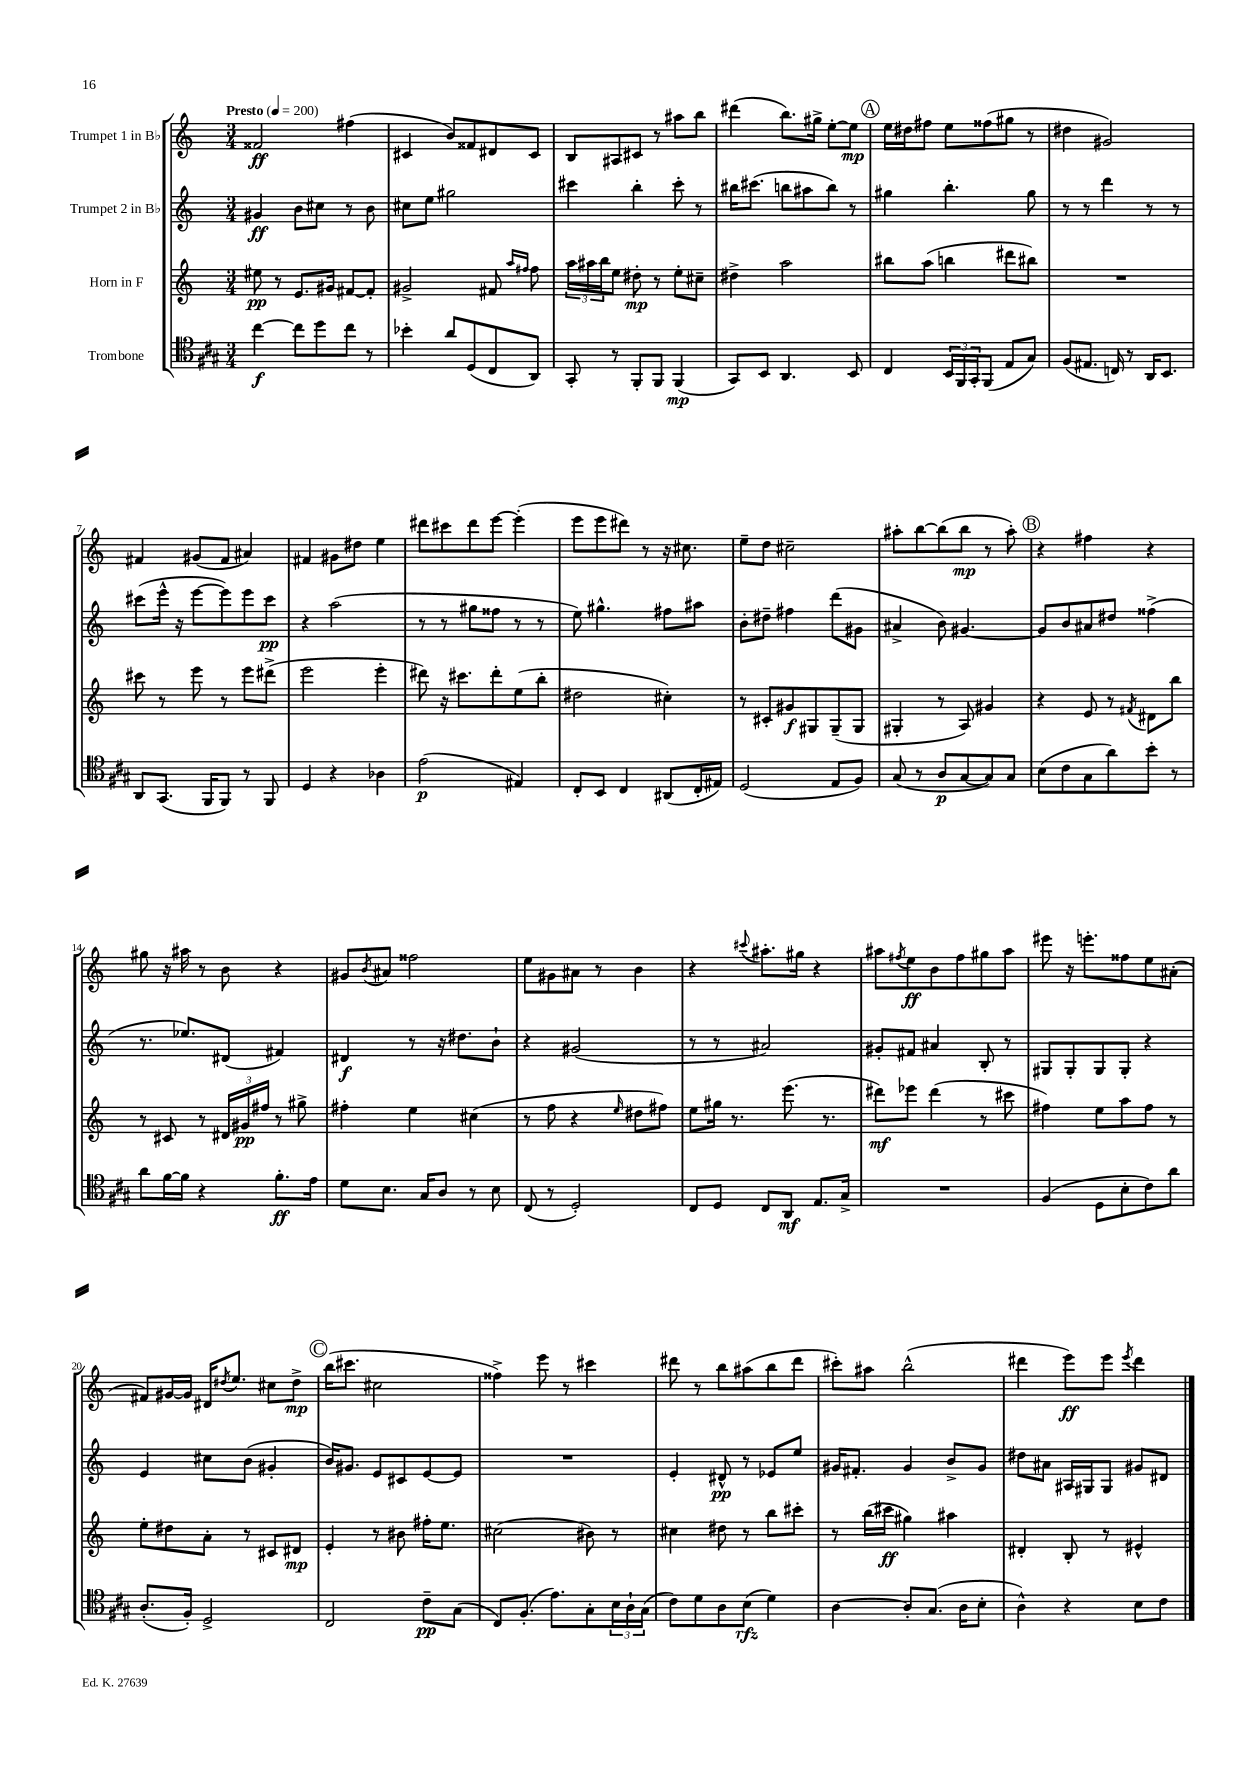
<<
\new StaffGroup <<
\new Staff = "s0" \with { instrumentName = "Trumpet 1 in Bb" } {
    \clef treble \key c \major \numericTimeSignature \time 3/4 \tempo "Presto" 4 = 200
    fisis'2\ff fis''4( |
    cis'4 b'8) fisis'8 dis'8 cis'8 |
    b8 ais8 cis'8 r8 ais''8 b''8 |
    dis'''4( b''8.) gis''16-> e''8~-. e''8\mp |
    \mark \markup { \circle "A" } e''16 dis''16 fis''8 e''8 fisis''8( gis''8 r8 |
    dis''4 gis'2) |
    fis'4 gis'8( fis'8 ais'4) |
    fis'4 gis'8 dis''8 e''4 |
    dis'''8 cis'''8 dis'''8 e'''8~ e'''4-.( |
    e'''8 e'''8 dis'''8) r8 r16 cis''8. |
    e''8-- d''8 cis''2-- |
    ais''8-. b''8~ b''8( b''8\mp r8 ais''8-.) |
    \mark \markup { \circle "B" } r4 fis''4 r4 |
    gis''8 r16 ais''16 r8 b'8 r4 |
    gis'8 \acciaccatura { b'8 } ais'8 fisis''2 |
    e''8 gis'8 ais'8 r8 b'4 |
    r4 \appoggiatura { cis'''8 } ais''8.-. gis''16 r4 |
    ais''8 \acciaccatura { fis''8 } e''8\ff b'8 fis''8 gis''8 ais''8 |
    eis'''8 r16 e'''8.-. fisis''8 e''8 ais'8-.( |
    fis'8) gis'16~ gis'16 dis'16 \acciaccatura { dis''8 } e''8. cis''8 dis''8->\mp |
    \mark \markup { \circle "C" } b''16( cis'''8. cis''2 |
    fisis''4->) e'''8 r8 cis'''4 |
    dis'''8 r8 b''8 ais''8( b''8 dis'''8 |
    cis'''8-.) ais''8 b''2-^( |
    dis'''4 e'''8\ff) e'''8 \acciaccatura { e'''8 } dis'''4 \bar "|." |
}
\new Staff = "s1" \with { instrumentName = "Trumpet 2 in Bb" } {
    \clef treble \key c \major \numericTimeSignature \time 3/4
    gis'4\ff b'8 cis''8 r8 b'8 |
    cis''8 e''8 gis''2 |
    cis'''4 b''4-. cis'''8-. r8 |
    bis''16 cis'''8.( b''8 ais''8 b''8) r8 |
    \mark \markup { \circle "A" } gis''4 b''4.-. gis''8 |
    r8 r8 d'''4 r8 r8 |
    cis'''8( e'''16-^ r16 e'''8~ e'''8) e'''8 cis'''8\pp |
    r4 a''2( |
    r8 r8 gis''8 fisis''8 r8 r8 |
    e''8) gis''4.-^ fis''8 ais''8 |
    b'8-. dis''8-- fis''4 d'''8( gis'8 |
    ais'4-> b'8) gis'4.~ |
    \mark \markup { \circle "B" } gis'8 b'8 ais'8 dis''8 fisis''4->( |
    r8. ees''8.) dis'8( fis'4) |
    dis'4\f r8 r16 dis''8. b'8-! |
    r4 gis'2( |
    r8 r8 ais'2) |
    gis'8-. fis'8 ais'4 b8-. r8 |
    gis8 gis8-. gis8 gis8-. r4 |
    e'4 cis''8 b'8( gis'4-. |
    \mark \markup { \circle "C" } b'16) gis'8. e'8 cis'8 e'8~ e'8 |
    R2. |
    e'4-. dis'8-^\pp r8 ees'8 e''8 |
    gis'16 fis'8.-. gis'4 b'8-> gis'8 |
    dis''8 ais'8 ais16 gis16 gis8 gis'8 dis'8 \bar "|." |
}
\new Staff = "s2" \with { instrumentName = "Horn in F" } {
    \clef treble \key c \major \numericTimeSignature \time 3/4
    eis''8\pp r8 e'8. gis'16 fis'8~ fis'8-. |
    gis'2-> fis'8 \grace { a''16 fis''16 } fis''8 |
    \tuplet 3/2 { a''16 ais''16 b''16 } e''8 dis''8-.\mp r8 e''8-. cis''8-- |
    dis''4-> a''2 |
    \mark \markup { \circle "A" } bis''8 a''8( b''4 dis'''8 bis''8) |
    R2. |
    cis'''8 r8 e'''8 r8 e'''8 dis'''8->( |
    e'''2 e'''4-. |
    dis'''8) r16 cis'''8. dis'''8-. e''8( b''8-. |
    dis''2 cis''4-.) |
    r8 cis'8-. gis'8\f gis8 gis8--( gis8 |
    gis4-. r8 a8) gis'4 |
    \mark \markup { \circle "B" } r4 e'8 r8 \acciaccatura { fis'8 } dis'8 b''8 |
    r8 cis'8 r8 \tuplet 3/2 { dis'16 gis'16\pp fis''16 } r8 gis''8-> |
    fis''4-. e''4 cis''4( |
    r8 f''8 r4 \grace { e''16 } dis''8 fis''8) |
    e''8 gis''16 r8. e'''8.( r8. |
    dis'''8\mf) ees'''8 dis'''4( r8 cis'''8 |
    fis''4) e''8 a''8 fis''8 r8 |
    e''8-. dis''8 a'8-. r8 cis'8 dis'8\mp |
    \mark \markup { \circle "C" } e'4-. r8 bis'8 fis''16-. e''8. |
    cis''2( bis'8) r8 |
    cis''4 dis''8 r8 b''8 cis'''8-. |
    r8 b''16( cis'''16\ff gis''4) ais''4 |
    dis'4-. b8-. r8 eis'4-^ \bar "|." |
}
\new Staff = "s3" \with { instrumentName = "Trombone" } {
    \clef tenor \key a \major \numericTimeSignature \time 3/4
    cis''4~\f cis''8 d''8 cis''8 r8 |
    bes'4-. a'8 d8( cis8 a,8) |
    gis,8-. r8 fis,8-. fis,8 fis,4\mp( |
    gis,8) b,8 a,4. b,8 |
    \mark \markup { \circle "A" } cis4 \tuplet 3/2 { b,16 fis,16 gis,16-. } fis,8( e8 gis8) |
    fis8( eis8. c16) r8 a,16 b,8. |
    a,8 gis,8.( fis,16 fis,8) r8 fis,8 |
    d4 r4 aes4 |
    e'2\p( eis4) |
    cis8-. b,8 cis4 ais,8( cis16-. eis16) |
    d2( e8 fis8) |
    gis8( r8 a8\p gis8~ gis8) gis8 |
    \mark \markup { \circle "B" } b8( cis'8 gis8 a'8) b'8-. r8 |
    a'8 fis'16~ fis'16 r4 fis'8.-.\ff e'16 |
    d'8 b8. gis16 a8 r8 b8 |
    cis8( r8 d2-.) |
    cis8 d8 cis8 a,8\mf e8. gis16-> |
    R2. |
    fis4( d8 b8-. cis'8) a'8 |
    a8.-.( fis16-.) d2-> |
    \mark \markup { \circle "C" } cis2 cis'8--\pp gis8( |
    cis8) fis8.-.( e'8.) gis8-. \tuplet 3/2 { b16 a16-! gis16( } |
    cis'8) d'8 a8 b8\rfz( d'4) |
    a4~ a8-. gis8.( a16 b8-. |
    a4-^) r4 b8 cis'8 \bar "|." |
}
>>
>>
